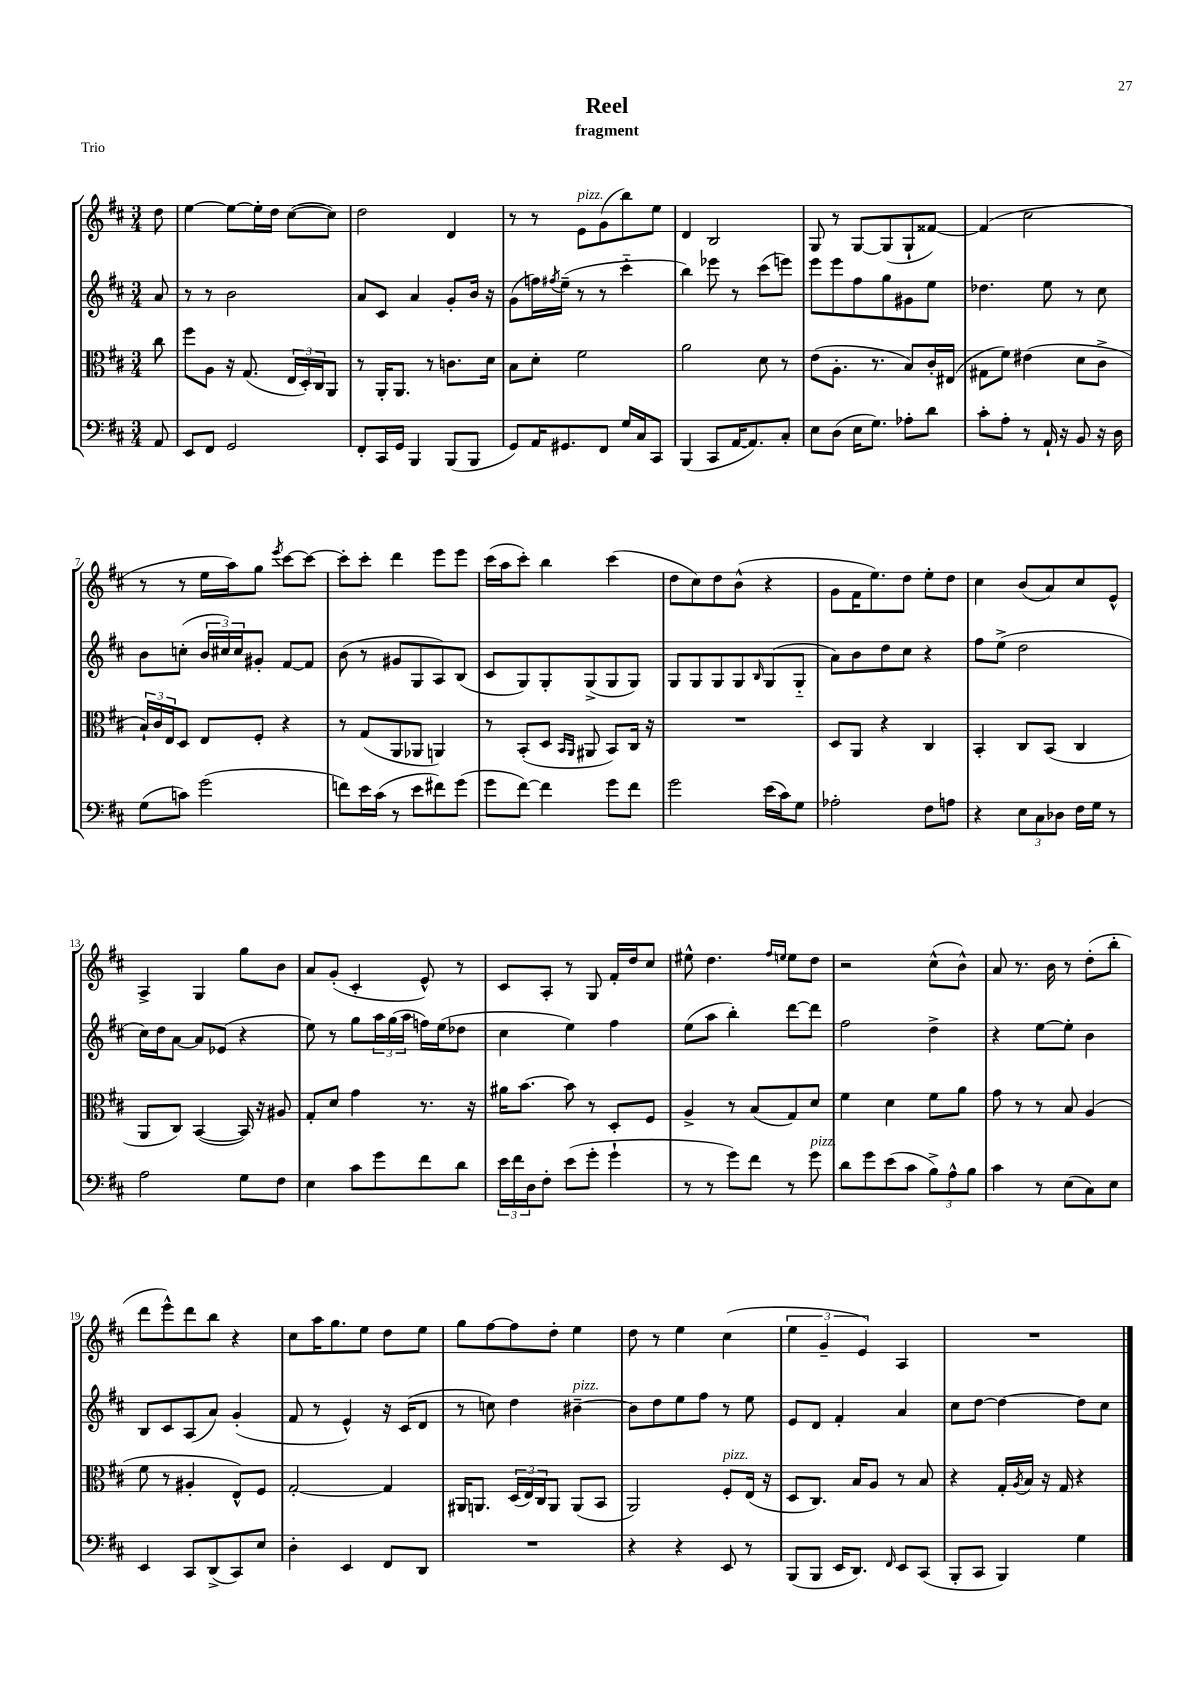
\header { title = "Reel" subtitle = "fragment" piece = "Trio" }
<<
\new StaffGroup <<
\new Staff = "s0" {
    \clef treble \key d \major \numericTimeSignature \time 3/4 \partial 8
    d''8 |
    e''4~ e''8~ e''16-. d''16 cis''8~( cis''8) |
    d''2 d'4 |
    r8 r8 e'8^\markup { \italic "pizz." } g'8( b''8) e''8 |
    d'4 b2 |
    g8 r8 g8~ g8( g8-! fisis'8~) |
    fisis'4( cis''2 |
    r8 r8 e''16 a''16) g''8 \acciaccatura { e'''8 } cis'''8~ cis'''8~ |
    cis'''8-. cis'''8-. d'''4 e'''8 e'''8 |
    cis'''16( a''16 cis'''8-.) b''4 cis'''4( |
    d''8 cis''8) d''8 b'8-^( r4 |
    g'8 fis'16 e''8.) d''8 e''8-. d''8 |
    cis''4 b'8( a'8) cis''8 e'8-^ |
    a4-> g4 g''8 b'8 |
    a'8 g'8-.( cis'4-. e'8-^) r8 |
    cis'8 a8-. r8 g8 fis'16-. d''16 cis''8 |
    eis''8-^ d''4. \grace { fis''16 e''16 } e''8 d''8 |
    r2 cis''8-^( b'8-^) |
    a'8 r8. b'16 r8 d''8-.( b''8-. |
    d'''8 e'''8-^) d'''8 b''8 r4 |
    cis''8 a''16 g''8. e''8 d''8 e''8 |
    g''8 fis''8~ fis''8 d''8-. e''4 |
    d''8 r8 e''4 cis''4( |
    \tuplet 3/2 { e''4 g'4-- e'4) } a4 |
    R2. \bar "|." |
}
\new Staff = "s1" {
    \clef treble \key d \major \numericTimeSignature \time 3/4 \partial 8
    a'8 |
    r8 r8 b'2 |
    a'8 cis'8 a'4 g'8-. b'16 r16 |
    g'8( f''16) \acciaccatura { fis''8 } e''16--( r8 r8 cis'''4-_ |
    b''4) ees'''8 r8 cis'''8( e'''8) |
    e'''8 e'''8 fis''8 g''8 gis'8 e''8 |
    des''4. e''8 r8 cis''8 |
    b'8 c''8-.( \tuplet 3/2 { b'16 cis''16) cis''16 } gis'8-. fis'8~ fis'8 |
    b'8( r8 gis'8 g8 a8) b8( |
    cis'8 g8) g8-. g8->( g8 g8) |
    g8 g8 g8 g8 \grace { b16 } g8( g8-_ |
    a'8) b'8 d''8 cis''8 r4 |
    fis''8 e''8->( d''2 |
    cis''16) d''16 a'8~ a'8 ees'8( r4 |
    e''8) r8 g''8 \tuplet 3/2 { a''16 g''16( a''16 } f''16) e''16( des''8 |
    cis''4 e''4) fis''4 |
    e''8( a''8 b''4-.) d'''8~ d'''8 |
    fis''2 d''4-> |
    r4 e''8~ e''8-. b'4 |
    b8 cis'8 a8( a'8) g'4-.( |
    fis'8 r8 e'4-^) r16 cis'16( d'8 |
    r8 c''8) d''4 bis'4~--^\markup { \italic "pizz." } |
    bis'8 d''8 e''8 fis''8 r8 e''8 |
    e'8 d'8 fis'4-. a'4 |
    cis''8 d''8~ d''4~ d''8 cis''8 \bar "|." |
}
\new Staff = "s2" {
    \clef alto \key d \major \numericTimeSignature \time 3/4 \partial 8
    cis''8 |
    fis''8 a8 r16 g8.( \tuplet 3/2 { e16 d16-.) cis16 } a,8 |
    r8 a,16-. a,8. r8 c'8. d'16 |
    b8 d'8-. fis'2 |
    a'2 d'8 r8 |
    e'8( a8.-. r8. b8) cis'16-. eis16( |
    gis8 fis'8) eis'4( d'8 cis'8-> |
    \tuplet 3/2 { b16-!) cis'16 e16 } d8 e8 fis8-. r4 |
    r8 g8( a,8 aes,8 a,4) |
    r8 b,8-.( d8 \grace { b,16 a,16 } ais,8 b,8) cis16 r16 |
    R2. |
    d8 a,8 r4 cis4 |
    b,4-. cis8 b,8( cis4 |
    a,8 cis8) b,4~( b,16) r16 ais8 |
    g8-. d'8 g'4 r8. r16 |
    ais'16 b'8.~ b'8 r8 d8-. fis8 |
    a4-> r8 b8( g8) d'8 |
    fis'4 d'4 fis'8 a'8 |
    g'8 r8 r8 b8 a4( |
    fis'8 r8 ais4-. e8-^) fis8 |
    g2~-. g4 |
    ais,16 a,8. \tuplet 3/2 { d16( e16) cis16 } a,8 a,8( b,8 |
    a,2) fis8-.^\markup { \italic "pizz." } e16( r16 |
    d8 cis8.) b16 a8 r8 b8 |
    r4 g16-. \acciaccatura { a8 } b16 r16 g16 r4 \bar "|." |
}
\new Staff = "s3" {
    \clef bass \key d \major \numericTimeSignature \time 3/4 \partial 8
    a,8 |
    e,8 fis,8 g,2 |
    fis,8-. cis,16 g,16 b,,4 b,,8( b,,8 |
    g,8) a,16 gis,8. fis,8 g16 cis16 cis,8 |
    b,,4( cis,8 a,16~ a,8.) cis8-. |
    e8 d8( e16 g8.) aes8-. d'8 |
    cis'8-. a8-. r8 a,16-! r16 b,8 r16 d16 |
    g8( c'8) g'2( |
    f'8) e'16 cis'16( r8 e'8 fis'8) g'8( |
    g'8 fis'8~) fis'4 g'8 fis'8 |
    g'2 e'16( cis'16) g8 |
    aes2-. fis8 a8 |
    r4 \tuplet 3/2 { e8 cis8 des8 } fis16 g16 r8 |
    a2 g8 fis8 |
    e4 cis'8 g'8 fis'8 d'8 |
    \tuplet 3/2 { e'16 fis'16 d16 } fis8-. e'8( g'8-. g'4-! |
    r8 r8 g'8) fis'8 r8 g'8^\markup { \italic "pizz." } |
    d'8 g'8 e'8( cis'8 \tuplet 3/2 { b8->) a8-^ b8 } |
    cis'4 r8 e8( cis8) e8 |
    e,4 cis,8 d,8->( cis,8) e8 |
    d4-. e,4 fis,8 d,8 |
    R2. |
    r4 r4 e,8 r8 |
    b,,8( b,,8 e,16 d,8.) \grace { fis,16 } e,8 cis,8( |
    b,,8-. cis,8 b,,4) g4 \bar "|." |
}
>>
>>
